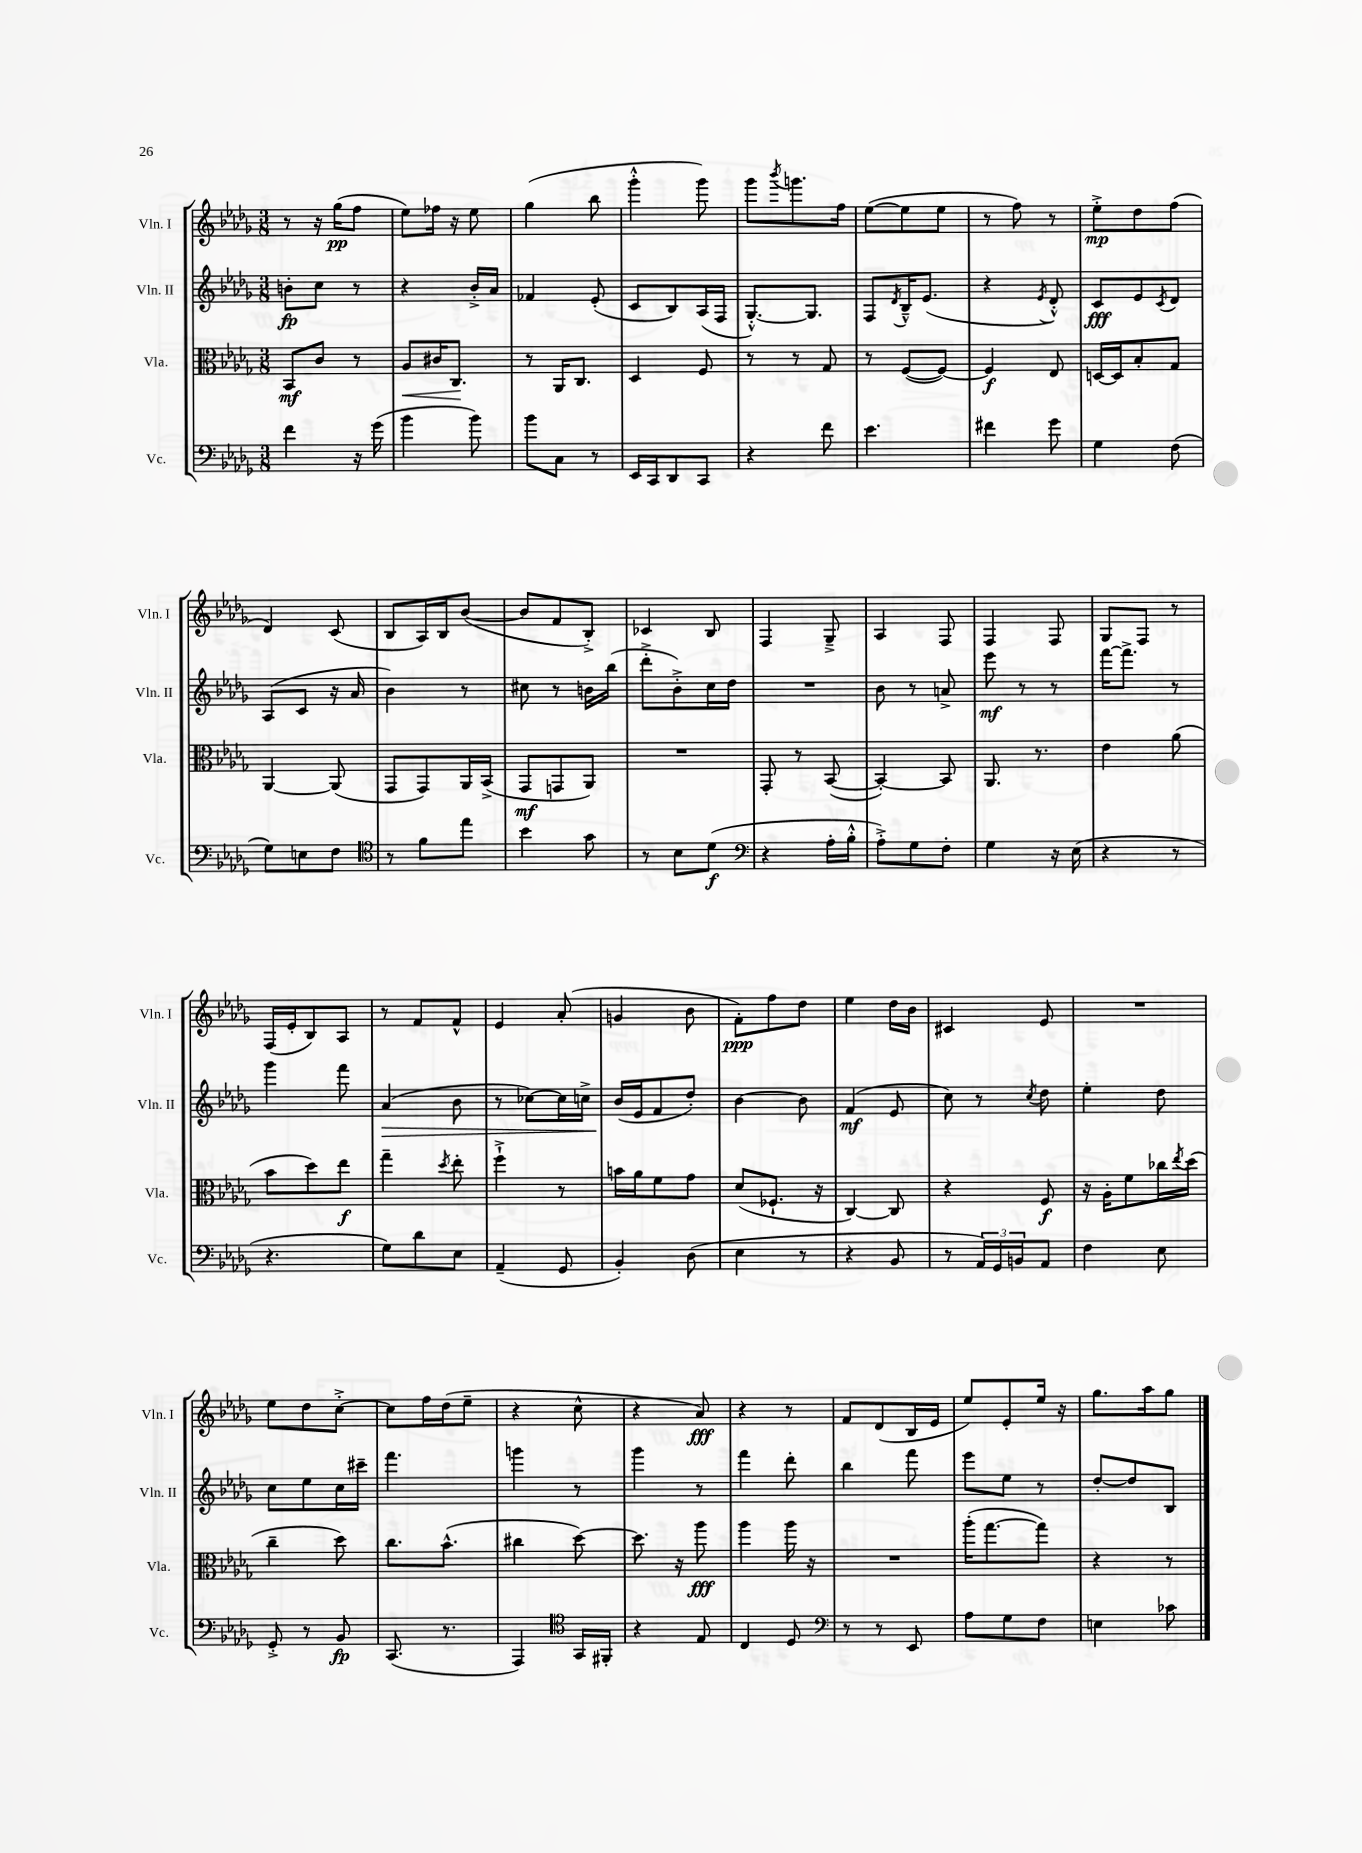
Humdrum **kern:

**kern	**dynam	**kern	**dynam	**kern	**dynam	**kern	**dynam
*part4	*part4	*part3	*part3	*part2	*part2	*part1	*part1
*staff4	*staff4	*staff3	*staff3	*staff2	*staff2	*staff1	*staff1
*I"Vc.	*	*I"Vla.	*	*I"Vln. II	*	*I"Vln. I	*
*I'Vc.	*	*I'Vla.	*	*I'Vln. II	*	*I'Vln. I	*
*clefF4	*	*clefC3	*	*clefG2	*	*clefG2	*
*k[b-e-a-d-g-]	*	*k[b-e-a-d-g-]	*	*k[b-e-a-d-g-]	*	*k[b-e-a-d-g-]	*
*M3/8	*	*M3/8	*	*M3/8	*	*M3/8	*
=1	=1	=1	=1	=1	=1	=1	=1
4f\	.	8BB-/L	mf	8bn'\L	fp	8r	.
.	.	8c/J	.	8cc\J	.	16r	.
.	.	.	.	.	.	(16gg-\KL	pp
16r	.	8r	.	8r	.	8ff\J	.
(16g-\	.	.	.	.	.	.	.
=2	=2	=2	=2	=2	=2	=2	=2
!	!	!	!LO:HP:b	!	!	!	!
4b-\	.	8A-/L	<	4r	.	8ee-\L)	.
.	.	16c#X/K	.	.	.	16ff-X\Jk	.
.	.	8.C/J	.	.	.	16r	.
8b-\)	.	.	.	16b-'^/LL	.	8ee-\	.
.	.	.	.	16a-/JJ	.	.	.
.	.	.	[	.	.	.	.
=3	=3	=3	=3	=3	=3	=3	=3
8b-\L	.	8r	.	4f-X/	.	(4gg-\	.
8C\J	.	16AA-/KL	.	.	.	.	.
.	.	8.C/J	.	.	.	.	.
8r	.	.	.	(8e-'/	.	8bb-\	.
=4	=4	=4	=4	=4	=4	=4	=4
16EE-/LL	.	4D-/	.	8c/L	.	4ggg-'^^\	.
16CC/J	.	.	.	.	.	.	.
8DD-/	.	.	.	8B-/)	.	.	.
8CC/J	.	8F/	.	(16A-/L	.	8ggg-\)	.
.	.	.	.	16F/JJ	.	.	.
=5	=5	=5	=5	=5	=5	=5	=5
4r	.	8r	.	[8.G-'^^/L)	.	8ggg-\L	.
.	.	.	.	.	.	8qbbb-/	.
.	.	8r	.	.	.	8.gggn\	.
.	.	.	.	8.G-/J]	.	.	.
8f\	.	8G-/	.	.	.	.	.
.	.	.	.	.	.	16ff\Jk	.
=6	=6	=6	=6	=6	=6	=6	=6
4.e-\	.	8r	.	8F/L	.	([8ee-\L	.
.	.	.	.	8qd-/	.	.	.
.	.	([8F/L	.	16B-~^^/K	.	8ee-\]	.
.	.	.	.	(8.e-/J	.	.	.
.	.	8F/J_)	.	.	.	8ee-\J	.
=7	=7	=7	=7	=7	=7	=7	=7
4f#X\	.	4F/]	f	4r	.	8r	.
.	.	.	.	.	.	8ff\)	.
.	.	.	.	8qe-/	.	.	.
8g-\	.	8E-/	.	8d-'^^/)	.	8r	.
=8	=8	=8	=8	=8	=8	=8	=8
4G-\	.	[16Dn/LL	.	8c/L	fff	8ee-'^\L	mp
.	.	16D/J]	.	.	.	.	.
.	.	8B-'/	.	8e-/	.	8dd-\	.
.	.	.	.	8qc/	.	.	.
(8F\	.	8G-/J	.	8d-/J	.	(8ff\J	.
!!LO:LB:g=z
=9	=9	=9	=9	=9	=9	=9	=9
8G-\L)	.	[4AA-/	.	(8A-/L	.	4d-/)	.
8En\	.	.	.	8c/J	.	.	.
8F\J	.	(8AA-/]	.	16r	.	(8c/	.
.	.	.	.	16a-/	.	.	.
=10	=10	=10	=10	=10	=10	=10	=10
*clefC4	*	*	*	*	*	*	*
8r	.	8GG-/L	.	4b-\)	.	8B-/L	.
8f\L	.	8GG-/)	.	.	.	16A-/L)	.
.	.	.	.	.	.	16B-/J	.
8ee-\J	.	16AA-/L	.	8r	.	([8b-/J	.
.	.	(16BB-^/JJ	.	.	.	.	.
=11	=11	=11	=11	=11	=11	=11	=11
4b-\	.	8GG-/L	mf	8cc#X\	.	8b-/L]	.
.	.	8GGn/	.	8r	.	8f/	.
8g-\	.	8AA-/J)	.	16bn\LL	.	8B-'^/J)	.
.	.	.	.	(16bb-\JJ	.	.	.
=12	=12	=12	=12	=12	=12	=12	=12
8r	.	4.r	.	8ddd-'^\L	.	4c-X/	.
8B-\L	.	.	.	8b-'^\)	.	.	.
(8d-\J	f	.	.	16cc\L	.	8B-/	.
.	.	.	.	16dd-\JJ	.	.	.
=13	=13	=13	=13	=13	=13	=13	=13
*clefF4	*	*	*	*	*	*	*
4r	.	8GG-'/	.	4.r	.	4F/	.
.	.	8r	.	.	.	.	.
16A-'\LL	.	([8BB-/	.	.	.	8G-~^/	.
16B-'^^\JJ	.	.	.	.	.	.	.
=14	=14	=14	=14	=14	=14	=14	=14
8A-'^\L)	.	4BB-'/_)	.	8b-\	.	4A-/	.
8G-\	.	.	.	8r	.	.	.
8F'\J	.	8BB-/]	.	8an^/	.	8F/	.
=15	=15	=15	=15	=15	=15	=15	=15
4G-\	.	8.AA-/	.	8eee-\	mf	4F/	.
.	.	.	.	8r	.	.	.
.	.	8.r	.	.	.	.	.
16r	.	.	.	8r	.	8F/	.
(16E-\	.	.	.	.	.	.	.
=16	=16	=16	=16	=16	=16	=16	=16
4r	.	4e-\	.	[16fff\KL	.	8G-/L	.
.	.	.	.	8.fff^\J]	.	.	.
.	.	.	.	.	.	8F/J	.
8r	.	(8a-\	.	8r	.	8r	.
!!LO:LB:g=z
=17	=17	=17	=17	=17	=17	=17	=17
4.r	.	8b-\L	.	4ggg-\	.	(16F/LL	.
.	.	.	.	.	.	16e-'/J	.
.	.	8dd-\)	.	.	.	8B-/)	.
.	.	8ee-\J	f	8fff\	.	8A-/J	.
=18	=18	=18	=18	=18	=18	=18	=18
!	!	!	!	!	!LO:HP:b	!	!
8G-\L)	.	4gg-~\	.	(4a-/	>	8r	.
8d-\	.	.	.	.	.	8f/L	.
.	.	8qdd-/	.	.	.	.	.
8E-\J	.	8ee-'\	.	8b-\	.	8f^^/J	.
=19	=19	=19	=19	=19	=19	=19	=19
(4AA-~/	.	4ff`^\	.	8r	.	4e-/	.
.	.	.	.	[8cc-X\L)	.	.	.
8GG-/	.	8r	.	16cc-\L]	.	(8a-'/	.
.	.	.	.	16ccn^\JJ	.	.	.
=20	=20	=20	=20	=20	=20	=20	=20
4BB-'/)	.	16bn\LL	.	(16b-/LL	.	4gn/	.
.	.	16a-\J	.	16e-/J	]	.	.
.	.	8f\	.	8f/	.	.	.
(8D-\	.	8g-\J	.	8dd-'/J)	.	8b-\	.
=21	=21	=21	=21	=21	=21	=21	=21
4E-\	.	(8d-/L	.	[4b-\	.	8f'\L)	ppp
.	.	8.F-X`/J	.	.	.	8ff\	.
8r	.	.	.	8b-\]	.	8dd-\J	.
.	.	16r	.	.	.	.	.
=22	=22	=22	=22	=22	=22	=22	=22
4r	.	[4C/)	.	(4f/	mf	4ee-\	.
8BB-/	.	8C/]	.	8e-/	.	16dd-\LL	.
.	.	.	.	.	.	16b-\JJ	.
=23	=23	=23	=23	=23	=23	=23	=23
8r	.	4r	.	8cc\)	.	4c#X/	.
24AA-/LL)	.	.	.	8r	.	.	.
24GG-/	.	.	.	.	.	.	.
24BBn/J	.	.	.	.	.	.	.
.	.	.	.	8qcc/	.	.	.
8AA-/J	.	8F/	f	8dd-\	.	8e-/	.
=24	=24	=24	=24	=24	=24	=24	=24
4F\	.	16r	.	4ee-'\	.	4.r	.
.	.	16A-'\KL	.	.	.	.	.
.	.	8f\	.	.	.	.	.
8E-\	.	16cc-X\L	.	8dd-\	.	.	.
.	.	8qee-/	.	.	.	.	.
.	.	(16dd-\JJ	.	.	.	.	.
!!LO:LB:g=z
=25	=25	=25	=25	=25	=25	=25	=25
8GG-'^/	.	4cc~\	.	8cc\L	.	8ee-\L	.
8r	.	.	.	8ee-\	.	8dd-\	.
8BB-/	fp	8dd-\)	.	16cc\L	.	[8cc'^\J	.
.	.	.	.	16ccc#X~\JJ	.	.	.
=26	=26	=26	=26	=26	=26	=26	=26
(8.CC/	.	8.cc\L	.	4.fff\	.	8cc\L]	.
.	.	.	.	.	.	16ff\L	.
8.r	.	(8.b-^^\J	.	.	.	(16dd-\J	.
.	.	.	.	.	.	8ee-~\J	.
=27	=27	=27	=27	=27	=27	=27	=27
4AAA-/)	.	4cc#X\	.	4gggn\	.	4r	.
*clefC4	*	*	*	*	*	*	*
16GG-/LL	.	[8dd-\)	.	8r	.	8cc^^\	.
16FF#X'/JJ	.	.	.	.	.	.	.
=28	=28	=28	=28	=28	=28	=28	=28
4r	.	8.dd-\]	.	4ggg-\	.	4r	.
.	.	16r	.	.	.	.	.
8E-/	.	8aa-\	fff	8r	.	8a-/)	fff
=29	=29	=29	=29	=29	=29	=29	=29
4C/	.	4aa-\	.	4fff\	.	4r	.
8D-/	.	16aa-\	.	8ddd-'\	.	8r	.
.	.	16r	.	.	.	.	.
=30	=30	=30	=30	=30	=30	=30	=30
*clefF4	*	*	*	*	*	*	*
8r	.	4.r	.	4bb-\	.	8f/L	.
8r	.	.	.	.	.	(8d-/	.
8EE-/	.	.	.	8fff\	.	16B-/L	.
.	.	.	.	.	.	16e-/JJ	.
=31	=31	=31	=31	=31	=31	=31	=31
8A-\L	.	(16aa-'\KL	.	8eee-\L	.	8ee-/L)	.
.	.	[8.gg-\	.	.	.	.	.
8G-\	.	.	.	8ee-\J	.	8e-'/	.
8F\J	.	8gg-\J])	.	8r	.	16ee-/Jk	.
.	.	.	.	.	.	16r	.
=32	=32	=32	=32	=32	=32	=32	=32
4En\	.	4r	.	[8dd-'/L	.	8.gg-\L	.
.	.	.	.	8dd-/]	.	.	.
.	.	.	.	.	.	16aa-\k	.
8c-X\	.	8r	.	8B-/J	.	8gg-\J	.
==	==	==	==	==	==	==	==
*-	*-	*-	*-	*-	*-	*-	*-
